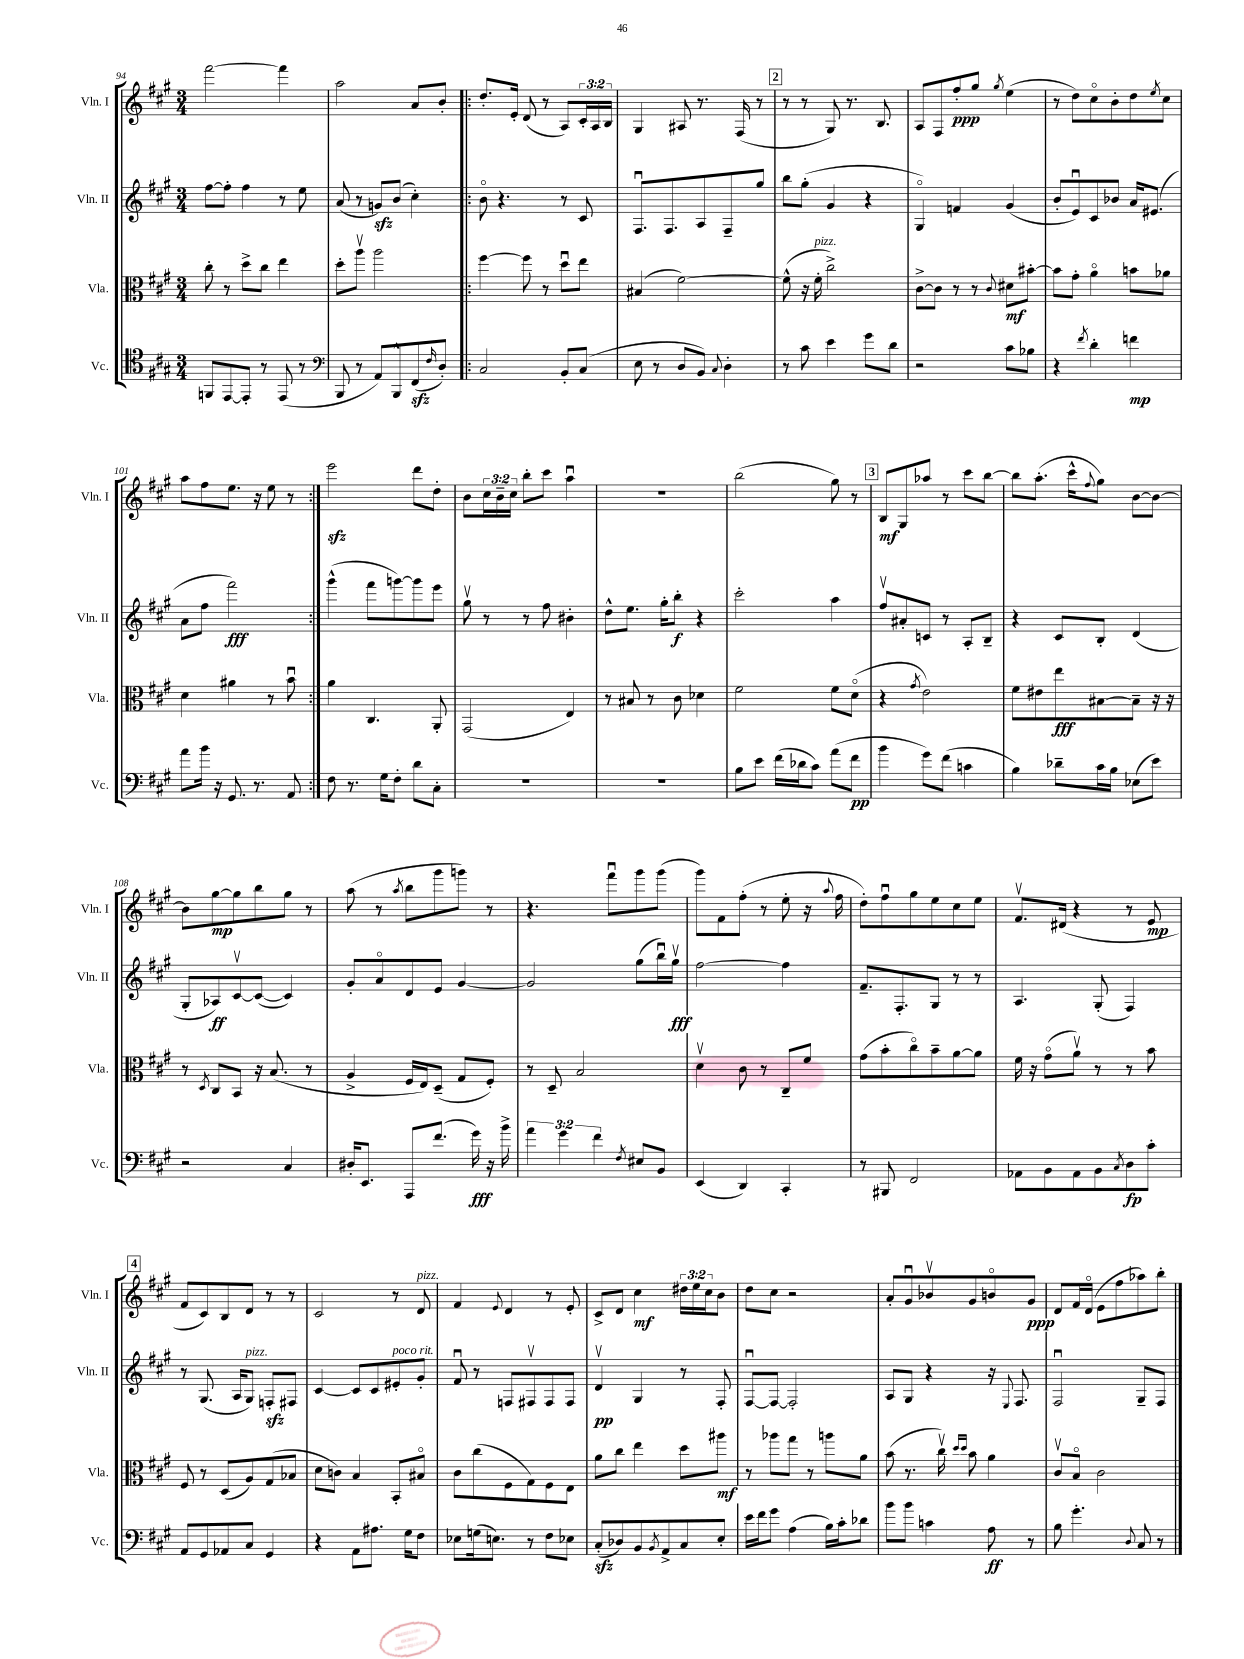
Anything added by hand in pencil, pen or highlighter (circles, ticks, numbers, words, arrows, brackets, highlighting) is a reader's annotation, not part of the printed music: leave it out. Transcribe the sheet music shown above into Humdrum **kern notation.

**kern	**kern	**kern	**kern
*staff4	*staff3	*staff2	*staff1
*clefC4	*clefC3	*clefG2	*clefG2
*k[f#c#g#]	*k[f#c#g#]	*k[f#c#g#]	*k[f#c#g#]
*M3/4	*M3/4	*M3/4	*M3/4
8FF/L	8cc#'\	[8ff#\L	[2fff#\
[8EE/	8r	8ff#'\]J	.
8EE'/]J	8dd^\L	4ff#\	.
8r	8cc#\J	.	.
(8EE/	4ee\	8r	4fff#\]
8r	.	8ee\	.
=	=	=	=
*clefF4	*	*	*
8BBB/	8dd'\L	(8a/	2aa\
8r	8aav\J	8r	.
8AA/L)	2aa\	8g/L)	.
8BBB^^/	.	(8b/J	.
(8FF#/	.	4cc#'\)	8a/L
16qqF#/	.	.	.
8D'/J)	.	.	8b'/J
=!|:	=!|:	=!|:	=!|:
2C#/	[4ff#\	8bo\	8.dd'/L
.	.	4.r	.
.	.	.	16e'/Jk
.	8ff#\]	.	(8d/
.	8r	.	8r
8BB'/L	8ddu\L	8r	8A/L)
(8C#/J	8ee\J	8c#/	24c#'/L
.	.	.	24A/
.	.	.	24B/JJ
=	=	=	=
8E\	(4B#/	8.F#u/L	4G#/
8r	.	.	.
.	.	8.F#/	.
8D/L	[2f#\)	.	8A#/
8BB/J)	.	8A/	8.r
8qqC#/	.	.	.
4D'\	.	8F#~/	.
.	.	.	(16F#/
.	.	8gg#/J	8r
=	=	=	=
8r	(8f#^^\]	8bb\L	8r
8c#\	16r	(8gg#'\J	8r
.	16f#'\	.	.
4e\	2cc#^\)	4g#/	8G#/)
.	.	.	8.r
8g#\L	.	4r	.
.	.	.	8.B/
8d\J	.	.	.
=	=	=	=
2r	[8c#^\L	4G#o/)	8A/L
.	8c#\]J	.	8F#/
.	8r	4f/	8ff#'/
.	8r	.	8gg#/J
.	8qqc#/	.	8qgg#/
8c#\L	8d#\L	(4g#/	(4ee\
8B-\J	[8b#'\J	.	.
=	=	=	=
4r	8b#\]L	8b'/L	8r
.	8g#'\J	8eu/)	8dd\L)
8qf#/	.	.	.
4d'\	4ao\	8c#/	8cc#o\
.	.	8b-/J	8b'\
4f\	8b\L	16a/LK	8dd\
.	.	(8.e#/J	.
.	.	.	8qee/
.	8a-\J	.	8cc#\J
=	=	=	=
8a\L	4d\	8a\L	8aa\L
16b\Jk	.	8ff#\J	8ff#\
16r	.	.	.
8.GG#/	4a#\	2fff#\)	8.ee\J
8.r	.	.	16r
.	8r	.	8ee\
8AA/	8bu\	.	8r
=:|!	=:|!	=:|!	=:|!
8F#\	4a\	(4ggg#^^\	2eee\
8.r	.	.	.
.	4.C#/	8fff#\L	.
16G#\LK	.	.	.
8F#'\J	.	[8ggg\)	.
8d\L	.	8ggg\]	8ddd\L
8C#'\J	8AA'/	8eee\J	8dd'\J
=	=	=	=
2.r	(2GG#/	8gg#v\	8b\L
.	.	8r	24cc#\L
.	.	.	24b~\
.	.	.	24cc#\JJ
.	.	8r	8bb'\L
.	.	8ff#\	8ccc#\J
.	4E/)	4b#'\	4aau\
=	=	=	=
2.r	8r	8dd^^\L	2.r
.	8B#/	8.ee\J	.
.	8r	.	.
.	.	16gg#'\LK	.
.	8c#\	8bb'\J	.
.	4d-\	4r	.
=	=	=	=
8B\L	2f#\	2ccc#'\	(2bb\
8e\J	.	.	.
(16f#\LL	.	.	.
16d-\J	.	.	.
8c#\J)	.	.	.
(8a\L	8f#\L	4aa\	8gg#\)
8f#\J	(8do\J	.	8r
=	=	=	=
4b\	4r	8ff#v/L	8B/L
.	.	8a#'/	8G#/
.	8qg#/	.	.
8g#\L)	2e\)	8c/J	8aa-/J
(8f#\J	.	8r	8r
4c\	.	8A'/L	8ccc#\L
.	.	8B~/J	[8bb\J
=	=	=	=
4B\)	8f#\L	4r	8bb\]L
.	8e#\	.	(8.aa'\J
8d-~\L	8ee\	8c#/L	.
.	.	.	16ccc#^^\LK
.	.	.	8qqff#/
16c#\L	[8B#\	8B'/J	8gg#\J)
16B\JJ	.	.	.
(8E-\L	8B#~\]J	(4d/	[8b\L
8e\J)	16r	.	8b\_J
.	16r	.	.
=	=	=	=
2r	8r	8G#'/L	8b\]L
.	8qD/	.	.
.	8C#/L	8A-/)	[8gg#\
.	8BB/J	[8c#v/	8gg#\]
.	16r	(8c#/_J	8bb\
.	(8.B/	.	.
4C#/	.	4c#/])	8gg#\J
.	8r	.	8r
=	=	=	=
16D#'/LK	4A^/	8g#'/L	(8aa\
8.EE/J	.	.	.
.	.	8ao/	8r
.	.	.	8qaa/
8AAA/L	16F#/LL	8d/	8bb\L
.	16E/J)	.	.
(8.f#/J	(8D~/J	8e/J	8ggg#\
.	8G#/L	[4g#/	8ggg\J)
16g#\)	.	.	.
16r	8F#'/J)	.	8r
16b^\	.	.	.
=	=	=	=
6a\	8r	2g#/]	4.r
.	8D~/	.	.
6g#\	.	.	.
.	2B/	.	.
6f#\	.	.	.
.	.	.	8fff#u\L
8qF#/	.	.	.
8E#/L	.	(8gg#\L	8ggg#\
8BB/J	.	16bbu\L)	(8ggg#\J
.	.	16gg#v\JJ	.
=	=	=	=
(4EE/	4dv\	[2ff#\	8ggg#\L)
.	.	.	8f#\
4DD/)	8c#\	.	(8ff#'\J
.	8r	.	8r
4CC#'/	8C#~/L	4ff#\]	8ee'\
.	8f#/J	.	16r
.	.	.	8qqaa/
.	.	.	16ff#\
=	=	=	=
8r	(8g#\L	8.f#~/L	8dd'\L)
8BBB#/	8b'\	.	8ff#u\
.	.	8.F#'/	.
2FF#/	8cc#o\)	.	8gg#\
.	8b~\	8G#/J	8ee\
.	[8a\	8r	8cc#\
.	8a\]J	8r	8ee\J
=	=	=	=
8AA-\L	16f#\	4.A/	8.f#v/L
.	16r	.	.
8BB\	(8g#o\L	.	.
.	.	.	(16d#/Jk
8AA-\	8av\J)	.	4r
8BB\	8r	(8G#'/	.
8qC#/	.	.	.
8D\	8r	4F#/)	8r
8c#'\J	8b\	.	8e/
=	=	=	=
8AA/L	8F#/	8r	8f#/L
8GG#/	8r	(8.G#/	8c#/)
8AA-/	(8D/L	.	8B/
.	.	16A/LK	.
8C#/J	8A/)	8G#/J)	8d/J
4GG#/	(8G#/	8F'/L	8r
.	8B-/J	8F#/J	8r
=	=	=	=
4r	8d\L	[4c#/	2c#/
.	8c\J)	.	.
8AA\L	4B/	8c#/]L	.
8.A#\J	.	8c#/	.
.	8BB'/L	8e#'/	8r
16G#\LK	.	.	.
8F#\J	8B#o/J	8g#'/J	8d/
=	=	=	=
8E-\L	8c#\L	8f#u/	4f#/
(16G\k	(8cc#\	8r	.
8.E\J)	.	.	.
.	.	.	8qqe/
.	8F#\	8F/L	4d/
8r	8G#\)	8F#v/	.
8F#\L	8F#\	8F#/	8r
8E-\J	8E\J	8F#/J	8e'/
=	=	=	=
(8C#'/L	8a\L	4dv/	8c#^/L
8D-/)	8cc#\J	.	8d/J
8BB/	4ee\	4G#/	4cc#\
8qBB/	.	.	.
8AA^/	.	.	.
8C#/	8dd\L	8r	24dd#\LL
.	.	.	24ee\
.	.	.	24cc#\J
8E'/J	8aa#\J	8F#'/	8b\J
=	=	=	=
16e\LL	8r	[8F#u/L	8dd\L
16f#\J	.	.	.
8g#\J	8aa-\L	8F#/_J	8cc#\J
(4A\	8gg#\J	2F#'/]	2r
.	8r	.	.
16B\LL)	8aa\L	.	.
16c#'\J	.	.	.
8d-\J	8a\J	.	.
=	=	=	=
8b\L	(8b\	8A/L	8a'/L
8b\J	8.r	8G#/J	8g#u/
4c\	.	4r	8b-v/
.	16cc#v\)	.	.
.	16qqdd/LL	.	.
.	16qqdd/JJ	.	.
.	8b\	.	8g#/
8A\	4a\	16r	8bo/
.	.	8qqE/	.
.	.	8.F#/	.
8r	.	.	8g#/J
=	=	=	=
8B\	8c#v/L	2F#u/	8d/L
4.g#'\	8Bo/J	.	16f#/L
.	.	.	(16do/JJ
.	2c#\	.	8e\L
.	.	.	8ff#\
8qqD/	.	.	.
8C#/	.	8G#~/L	8aa-\)
8r	.	8F#/J	8bb'\J
==	==	==	==
*-	*-	*-	*-
